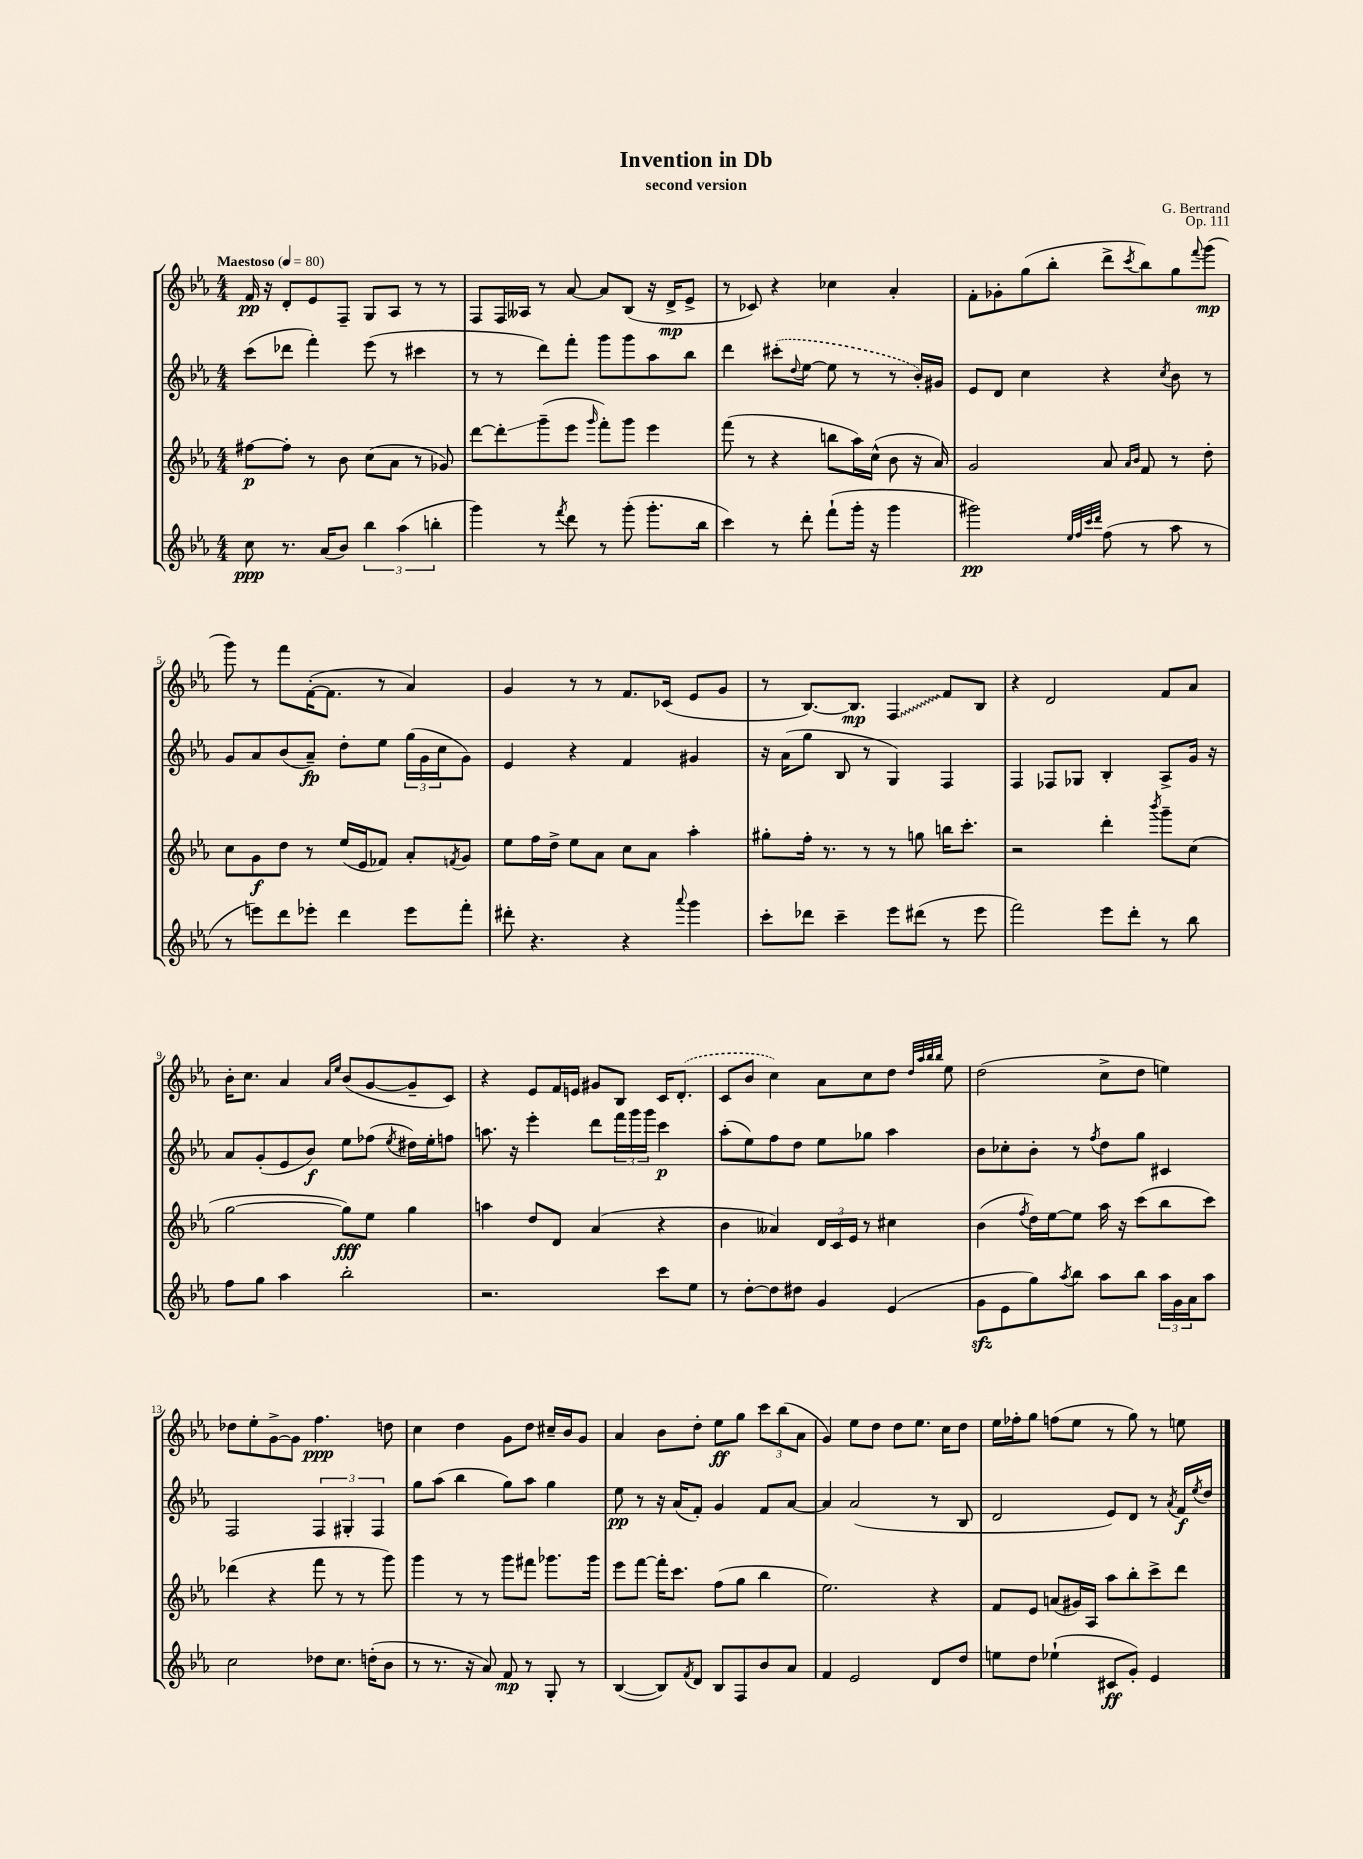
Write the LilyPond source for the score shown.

\header { title = "Invention in Db" composer = "G. Bertrand" subtitle = "second version" opus = "Op. 111" }
<<
\new StaffGroup <<
\new Staff = "s0" {
    \clef treble \key ees \major \numericTimeSignature \time 4/4 \tempo "Maestoso" 4 = 80
    f'16\pp r16 d'8-. ees'8 f8-- g8 aes8 r8 r8 |
    f8 f16 aeses16 r8 aes'8~ aes'8 bes8( r16 d'16->\mp ees'8-> |
    r8 ces'8) r4 ces''4 aes'4-. |
    f'8-. ges'8-. g''8( bes''8-. d'''8-> \acciaccatura { c'''8 } bes''8) g''8 \appoggiatura { f'''8 } g'''8\mp( |
    g'''8) r8 f'''8 f'16~-.( f'8. r8 aes'4) |
    g'4 r8 r8 f'8. ces'16( ees'8 g'8 |
    r8 bes8.~) bes8.\mp \once \override Glissando.style = #'zigzag f4\glissando f'8 bes8 |
    r4 d'2 f'8 aes'8 |
    bes'16-. c''8. aes'4 \grace { aes'16 ees''16 } bes'8( g'8~ g'8-- c'8) |
    r4 ees'8 f'16 e'16 gis'8 bes8 c'16 \once \slurDashed d'8.-.( |
    c'8 bes'8 c''4) aes'8 c''8 d''8 \grace { d''32 aes''32 bes''32 bes''32 } ees''8 |
    d''2( c''8-> d''8 e''4) |
    des''8 ees''8-. g'8~-> g'8 f''4.\ppp d''8 |
    c''4 d''4 g'8 d''8 cis''16-- bes'16 g'8 |
    aes'4 bes'8 d''8-. ees''8\ff g''8 \tuplet 3/2 { c'''8 bes''8( aes'8 } |
    g'4) ees''8 d''8 d''8 ees''8. c''16 d''8 |
    ees''16 fes''16-. g''8 f''8( ees''8 r8 g''8) r8 e''8 \bar "|." |
}
\new Staff = "s1" {
    \clef treble \key ees \major \numericTimeSignature \time 4/4
    c'''8( des'''8 f'''4-.) ees'''8( r8 cis'''4 |
    r8 r8 d'''8) f'''8-. g'''8 g'''8 aes''8 bes''8 |
    d'''4 \once \slurDashed cis'''8-.( \appoggiatura { d''8 } ees''8~ ees''8 r8 r8 bes'16-.) gis'16 |
    ees'8 d'8 c''4 r4 \acciaccatura { c''8 } bes'8 r8 |
    g'8 aes'8 bes'8( aes'8--\fp) d''8-. ees''8 \tuplet 3/2 { g''16( g'16 c''16 } g'8) |
    ees'4 r4 f'4 gis'4 |
    r16 aes'16( g''8 bes8 r8 g4) f4 |
    f4 fes8 ges8 bes4-. aes8-> g'16 r16 |
    aes'8 g'8-.( ees'8 bes'8\f) ees''8 fes''8( \acciaccatura { ees''8 } dis''16) ees''16-. f''8 |
    a''8. r16 ees'''4-. d'''8 \tuplet 3/2 { f'''16 g'''16 g'''16 } c'''4\p |
    aes''8-.( ees''8) f''8 d''8 ees''8 ges''8 aes''4 |
    bes'8 ces''8-. bes'8-. r8 \acciaccatura { f''8 } d''8 g''8 cis'4 |
    f2 \tuplet 3/2 { f4 gis4-. f4 } |
    g''8 aes''8( bes''4 g''8) aes''8 g''4 |
    ees''8\pp r8 r16 aes'16( f'8-.) g'4 f'8 aes'8~ |
    aes'4 aes'2( r8 bes8 |
    d'2 ees'8) d'8 r8 \acciaccatura { aes'8 } f'16\f \acciaccatura { ees''8 } d''16 \bar "|." |
}
\new Staff = "s2" {
    \clef treble \key ees \major \numericTimeSignature \time 4/4
    fis''8~\p fis''8-. r8 bes'8 c''8( aes'8 r8 ges'8) |
    d'''8~ d'''8-.\glissando g'''8--( ees'''8 \grace { g'''16 } f'''8-.) g'''8 ees'''4 |
    f'''8( r8 r4 b''8 aes''16) c''16-^( bes'8 r16 aes'16) |
    g'2 aes'8 \grace { aes'16 bes'16 } f'8 r8 d''8-. |
    c''8 g'8\f d''8 r8 ees''16( ees'16 fes'8) aes'8-. \acciaccatura { f'8 } g'8 |
    ees''8 f''16 d''16-> ees''8 aes'8 c''8 aes'8 aes''4-. |
    gis''8-. f''16-. r8. r8 r8 g''8 b''16 c'''8.-. |
    r2 d'''4-. \acciaccatura { bes'''8 } g'''8-- c''8( |
    g''2~ g''8\fff) ees''8 g''4 |
    a''4 d''8 d'8 aes'4( r4 |
    bes'4 aeses'4) \tuplet 3/2 { d'16 c'16 ees'16 } r8 cis''4 |
    bes'4( \acciaccatura { f''8 } d''16) ees''16~ ees''8 aes''16 r16 c'''8( bes''8 c'''8) |
    des'''4( r4 f'''8 r8 r8 g'''8) |
    g'''4 r8 r8 g'''8 fis'''8 ges'''8. ges'''16 |
    ees'''8 f'''8~ f'''16-. c'''8. f''8( g''8 bes''4 |
    ees''2.) r4 |
    f'8 ees'8 a'8( gis'16) aes16 aes''8 bes''8-. c'''8-> d'''8 \bar "|." |
}
\new Staff = "s3" {
    \clef treble \key ees \major \numericTimeSignature \time 4/4
    c''8\ppp r8. aes'16( bes'8) \tuplet 3/2 { bes''4 aes''4( b''4-. } |
    g'''4) r8 \acciaccatura { f'''8 } d'''8 r8 g'''8-.( g'''8.-. bes''16 |
    c'''4) r8 d'''8-. f'''8-!( g'''16-. r16 g'''4 |
    gis'''2\pp) \grace { ees''32 f''32 c'''32 d'''32 } f''8( r8 aes''8 r8 |
    r8 e'''8) d'''8 ees'''8-. d'''4 ees'''8 f'''8-. |
    dis'''8-. r4. r4 \appoggiatura { aes'''8 } g'''4 |
    c'''8-. des'''8 c'''4-- ees'''8 dis'''8( r8 ees'''8 |
    f'''2) ees'''8 d'''8-. r8 bes''8 |
    f''8 g''8 aes''4 bes''2-. |
    r2. c'''8 ees''8 |
    r8 d''8~-. d''8 dis''8 g'4 ees'4( |
    g'8\sfz ees'8 g''8) \acciaccatura { aes''8 } bes''8 aes''8 bes''8 \tuplet 3/2 { aes''16 g'16 aes'16 } aes''8 |
    c''2 des''8 c''8. d''16-.( bes'8 |
    r8 r8. r16 aes'8) f'8\mp r8 g8-. r8 |
    bes4~( bes8) \acciaccatura { f'8 } d'8 bes8 f8 bes'8 aes'8 |
    f'4 ees'2 d'8 d''8 |
    e''8 d''8 ees''4-!( cis'8\ff g'8-.) ees'4 \bar "|." |
}
>>
>>
